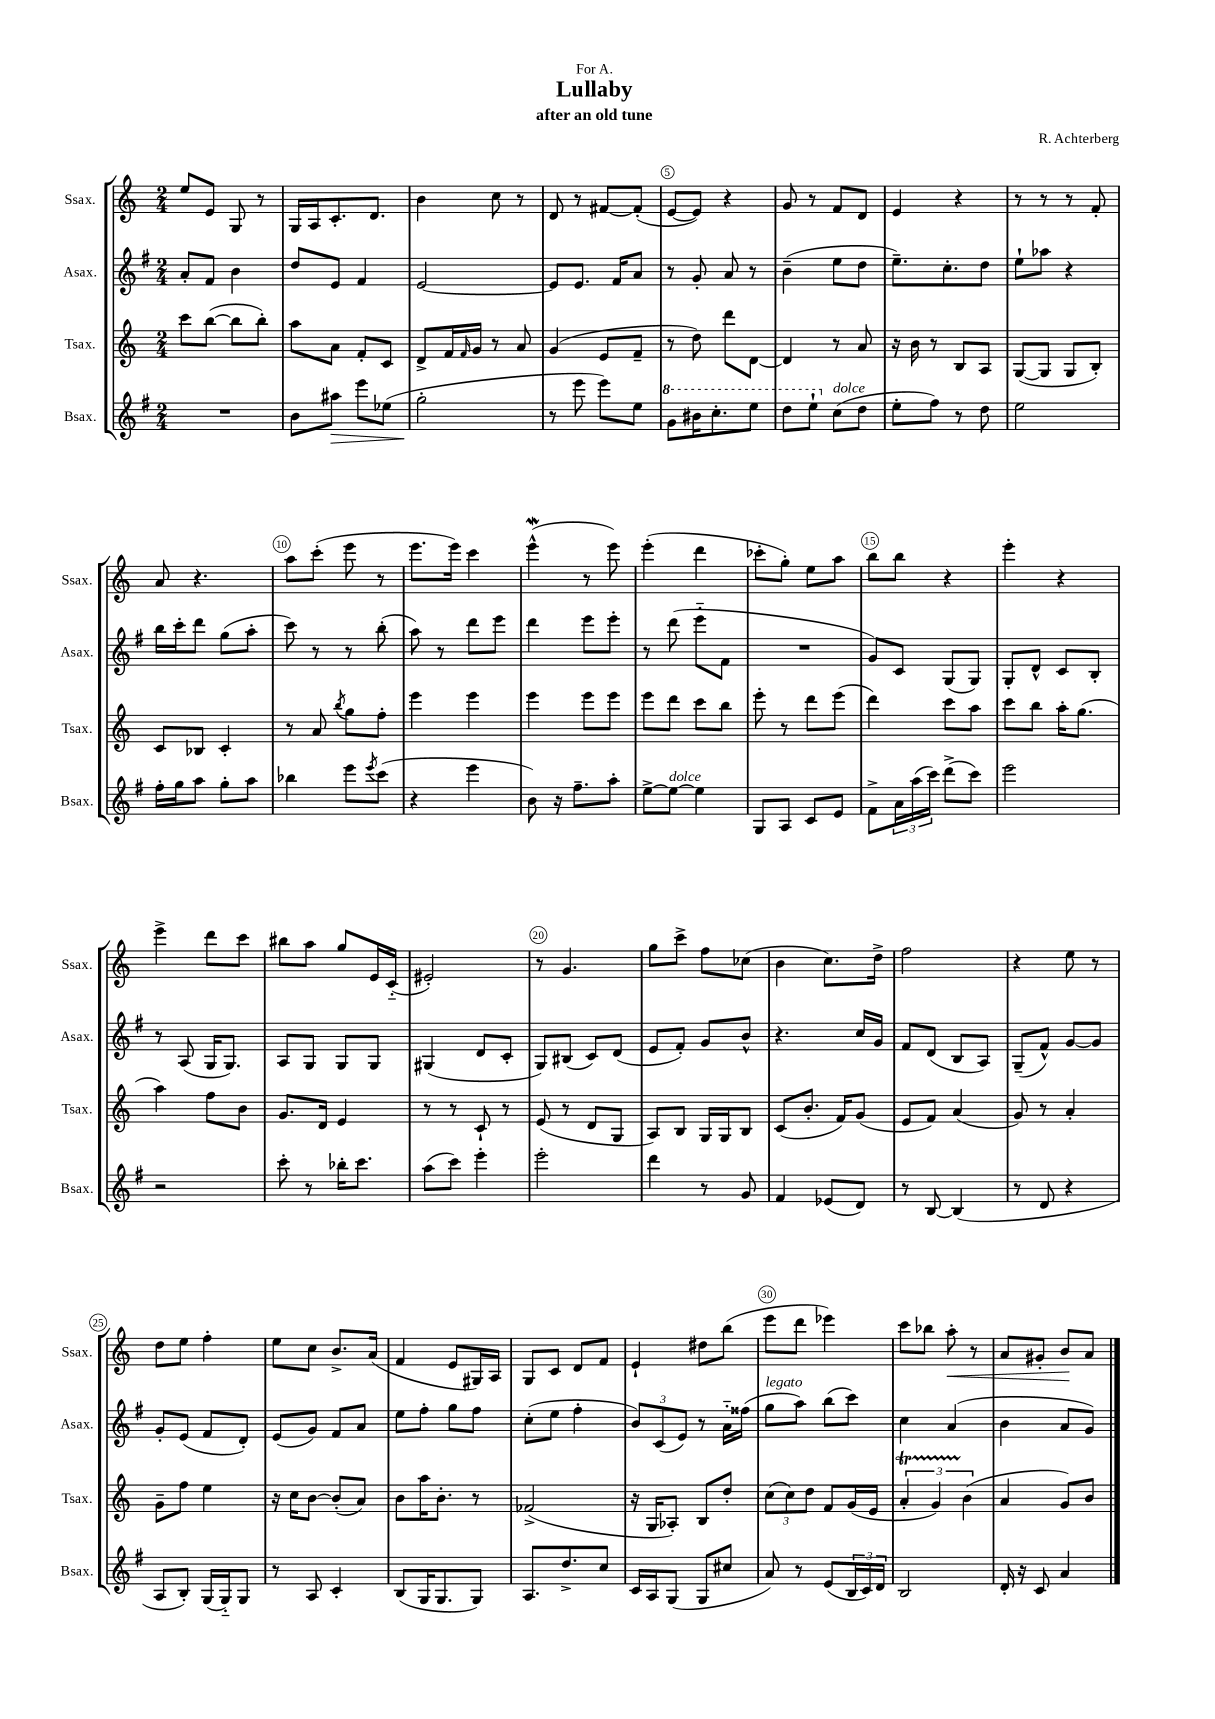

**kern	**dynam	**kern	**kern	**kern	**dynam
*part4	*part4	*part3	*part2	*part1	*part1
*staff4	*staff4	*staff3	*staff2	*staff1	*staff1
*I"Bsax.	*	*I"Tsax.	*I"Asax.	*I"Ssax.	*
*I'Bsax.	*	*I'Tsax.	*I'Asax.	*I'Ssax.	*
*clefG2	*	*clefG2	*clefG2	*clefG2	*
*k[f#]	*	*k[]	*k[f#]	*k[]	*
*M2/4	*	*M2/4	*M2/4	*M2/4	*
=1	=1	=1	=1	=1	=1
2r	.	8ccc\L	8a'/L	8ee/L	.
.	.	([8bb\J	8f#/J	8e/J	.
.	.	8bb\L]	4b\	8G/	.
.	.	8bb'\J)	.	8r	.
=2	=2	=2	=2	=2	=2
8b\L	.	8aa\L	8dd/L	16G/LL	.
.	.	.	.	16A/J	.
!	!LO:HP:b	!	!	!	!
8aa#X\J	>	8a\J	8e/J	8.c'/	.
8eee\L	.	8f'/L	4f#/	.	.
.	.	.	.	8.d/J	.
(8ee-X\J	.	8c/J	.	.	.
=3	=3	=3	=3	=3	=3
2gg'\	.	8d^/L	[2e/	4b\	.
.	.	16f/L	.	.	.
.	.	16qqf/	.	.	.
.	.	16g/JJ	.	.	.
.	.	8r	.	8cc\	.
.	.	8a/	.	8r	.
.	]	.	.	.	.
=4	=4	=4	=4	=4	=4
8r	.	(4g/	8e/L]	8d/	.
8eee\	.	.	8.e/J	8r	.
8eee\L)	.	8e/L	.	[8f#X/L	.
.	.	.	16f#/KL	.	.
8ee\J	.	8f~/J	8a/J	(8f#'/J]	.
=5	=5	=5	=5	=5	=5
*8va	*	*	*	*	*
8gg\L	.	8r	8r	[8e/L	.
16bb#X\K	.	8dd\)	8g'/	8e/J])	.
8.ccc'\	.	.	.	.	.
.	.	8ddd\L	8a/	4r	.
8eee\J	.	[8d\J	8r	.	.
=6	=6	=6	=6	=6	=6
8ddd\L	.	4d/]	(4b~\	8g/	.
8eee`\J	.	.	.	8r	.
*X8va	*	*	*	*	*
!LO:TX:a:i:t=dolce	!	!	!	!	!
(8cc\L	.	8r	8ee\L	8f/L	.
8dd\J	.	8a/	8dd\J	8d/J	.
=7	=7	=7	=7	=7	=7
8ee'\L	.	16r	8.ee~\L)	4e/	.
.	.	16b\	.	.	.
8ff#\J)	.	8r	.	.	.
.	.	.	8.cc'\	.	.
8r	.	8B/L	.	4r	.
8dd\	.	8A/J	8dd\J	.	.
=8	=8	=8	=8	=8	=8
2ee\	.	([8G/L	8ee`\L	8r	.
.	.	8G/J]	8aa-X\J	8r	.
.	.	8G/L	4r	8r	.
.	.	8B'/J)	.	8f'/	.
!!LO:LB:g=z
=9	=9	=9	=9	=9	=9
16ff#'\LL	.	8c/L	16bb\LL	8a/	.
16gg\J	.	.	16ccc'\J	.	.
8aa\J	.	8B-X/J	8ddd\J	4.r	.
8gg'\L	.	4c'/	(8gg\L	.	.
8aa\J	.	.	8aa'\J	.	.
=10	=10	=10	=10	=10	=10
4bb-X\	.	8r	8ccc\)	8aa\L	.
.	.	8a/	8r	(8ccc'\J	.
.	.	8qbb/	.	.	.
8eee\L	.	8gg\L	8r	8eee\	.
8qeee/	.	.	.	.	.
(8ccc\J	.	8ff'\J	(8bb'\	8r	.
=11	=11	=11	=11	=11	=11
4r	.	4eee\	8aa\)	8.eee\L	.
.	.	.	8r	.	.
.	.	.	.	16eee\Jk)	.
4eee\	.	4eee\	8ddd\L	4ccc\	.
.	.	.	8eee\J	.	.
=12	=12	=12	=12	=12	=12
8b\)	.	4eee\	4ddd\	(4eeeW^^\	.
16r	.	.	.	.	.
8.ff#~\L	.	.	.	.	.
.	.	8eee\L	8eee\L	8r	.
8aa'\J	.	8eee\J	8eee'\J	8eee\)	.
=13	=13	=13	=13	=13	=13
[8ee^\L	.	8eee\L	8r	(4eee'\	.
!LO:TX:a:i:t=dolce	!	!	!	!	!
8ee\J_	.	8ddd\J	(8ddd\	.	.
4ee\]	.	8ccc\L	8eee\L	4ddd\	.
.	.	8bb\J	8f#\J	.	.
=14	=14	=14	=14	=14	=14
8G/L	.	8eee'\	2r	8ccc-X'\L	.
8A/J	.	8r	.	8gg'\J)	.
8c/L	.	8ddd\L	.	8ee\L	.
8e/J	.	(8eee\J	.	8aa\J	.
=15	=15	=15	=15	=15	=15
8f#^\L	.	4ddd\)	8g/L)	8bb\L	.
24a\L	.	.	8c/J	8bb\J	.
(24aa\	.	.	.	.	.
24ccc\JJ)	.	.	.	.	.
(8ddd^\L	.	8ccc\L	(8G/L	4r	.
8ccc\J)	.	8aa\J	8G/J)	.	.
=16	=16	=16	=16	=16	=16
2eee\	.	8ccc\L	8G'/L	4eee'\	.
.	.	8bb\J	8d^^/J	.	.
.	.	16aa'\KL	8c/L	4r	.
.	.	(8.gg\J	.	.	.
.	.	.	8B'/J	.	.
!!LO:LB:g=z
=17	=17	=17	=17	=17	=17
2r	.	4aa\)	8r	4eee^\	.
.	.	.	(8A/	.	.
.	.	8ff\L	16G/KL	8ddd\L	.
.	.	.	8.G/J)	.	.
.	.	8b\J	.	8ccc\J	.
=18	=18	=18	=18	=18	=18
8ccc'\	.	8.g/L	8A/L	8bb#X\L	.
8r	.	.	8G/J	8aa\J	.
.	.	16d/Jk	.	.	.
16bb-X'\KL	.	4e/	8G/L	8gg/L	.
8.ccc\J	.	.	.	.	.
.	.	.	8G/J	16e/L	.
.	.	.	.	(16c/JJ	.
=19	=19	=19	=19	=19	=19
(8aa\L	.	8r	(4G#X/	2e#X'/)	.
8ccc\J)	.	8r	.	.	.
4eee'\	.	8c`/	8d/L	.	.
.	.	8r	8c'/J	.	.
=20	=20	=20	=20	=20	=20
2eee'\	.	(8e/	8G/L)	8r	.
.	.	8r	(8B#X/J	4.g/	.
.	.	8d/L	8c/L)	.	.
.	.	8G/J	(8d/J	.	.
=21	=21	=21	=21	=21	=21
4ddd\	.	8A/L)	8e/L	8gg\L	.
.	.	8B/J	8f#'/J)	8ccc^\J	.
8r	.	16G/LL	8g/L	8ff\L	.
.	.	16G/J	.	.	.
8g/	.	8B/J	8b^^/J	(8cc-X\J	.
=22	=22	=22	=22	=22	=22
4f#/	.	(8c/L	4.r	4b\	.
.	.	8.b'/J	.	.	.
(8e-X/L	.	.	.	8.cc\L)	.
.	.	16f/KL)	.	.	.
8d/J)	.	(8g/J	16cc/LL	.	.
.	.	.	16g/JJ	16dd^\Jk	.
=23	=23	=23	=23	=23	=23
8r	.	8e/L	8f#/L	2ff\	.
[8B/	.	8f/J)	(8d/J	.	.
(4B/]	.	(4a/	8B/L	.	.
.	.	.	8A/J)	.	.
=24	=24	=24	=24	=24	=24
8r	.	8g/)	(8G~/L	4r	.
8d/	.	8r	8f#^^/J)	.	.
4r	.	4a'/	[8g/L	8ee\	.
.	.	.	8g/J]	8r	.
!!LO:LB:g=z
=25	=25	=25	=25	=25	=25
8A/L	.	8g~\L	8g'/L	8dd\L	.
8B'/J)	.	8ff\J	(8e/J	8ee\J	.
(16G/LL	.	4ee\	8f#/L	4ff'\	.
16G/J)	.	.	.	.	.
8G/J	.	.	8d'/J)	.	.
=26	=26	=26	=26	=26	=26
8r	.	16r	(8e/L	8ee\L	.
.	.	16cc\KL	.	.	.
8A/	.	[8b\J	8g/J)	8cc\J	.
4c'/	.	(8b'/L]	8f#/L	8.b^/L	.
.	.	8a/J)	8a/J	.	.
.	.	.	.	(16a/Jk	.
=27	=27	=27	=27	=27	=27
(8B/L	.	8b\L	8ee\L	4f/	.
16G/K	.	16aa\K	8ff#'\J	.	.
8.G/	.	8.b'\J	.	.	.
.	.	.	8gg\L	8e/L	.
8G/J)	.	8r	8ff#\J	16G#X/L)	.
.	.	.	.	16A/JJ	.
=28	=28	=28	=28	=28	=28
8.A/L	.	(2f-X^/	(8cc'\L	8G/L	.
.	.	.	8ee\J	8c/J	.
8.dd^/	.	.	.	.	.
.	.	.	4ff#'\	8d/L	.
8cc/J	.	.	.	8f/J	.
=29	=29	=29	=29	=29	=29
16c/LL	.	16r	12b/L)	4e`/	.
16A/J	.	16G/KL	.	.	.
.	.	.	(12c/	.	.
(8G/J	.	8A-X'/J)	.	.	.
.	.	.	12e/J)	.	.
8G/L	.	8B/L	8r	8dd#X\L	.
8cc#X/J	.	8dd'/J	16a\LL	(8bb\J	.
.	.	.	(16ff##X\JJ	.	.
=30	=30	=30	=30	=30	=30
!	!	!	!LO:TX:a:i:t=legato	!	!
8a/)	.	(12cc\L	8gg\L	8eee\L	.
.	.	12cc\)	.	.	.
8r	.	.	8aa\J)	8ddd\J	.
.	.	12dd\J	.	.	.
(8e/L	.	8f/L	(8bb\L	4eee-X\)	.
24B/L	.	(16g/L	8ccc\J)	.	.
24c/)	.	.	.	.	.
.	.	16e/JJ	.	.	.
24d/JJ	.	.	.	.	.
=31	=31	=31	=31	=31	=31
2B/	.	6aT'/	4cc\	8ccc\L	.
.	.	.	.	8bb-X\J	.
.	.	6gTTT/)	.	.	.
!	!	!	!	!	!LO:HP:b
.	.	.	(4a/	8aa'\	<
.	.	(6b\	.	.	.
.	.	.	.	8r	.
=32	=32	=32	=32	=32	=32
16d'/	.	4a/	4b\	8a/L	.
16r	.	.	.	.	.
8c/	.	.	.	8g#X'/J	.
4a/	.	8g/L)	8a/L	8b/L	.
.	.	8b/J	8g/J)	8a/J	[
==	==	==	==	==	==
*-	*-	*-	*-	*-	*-
